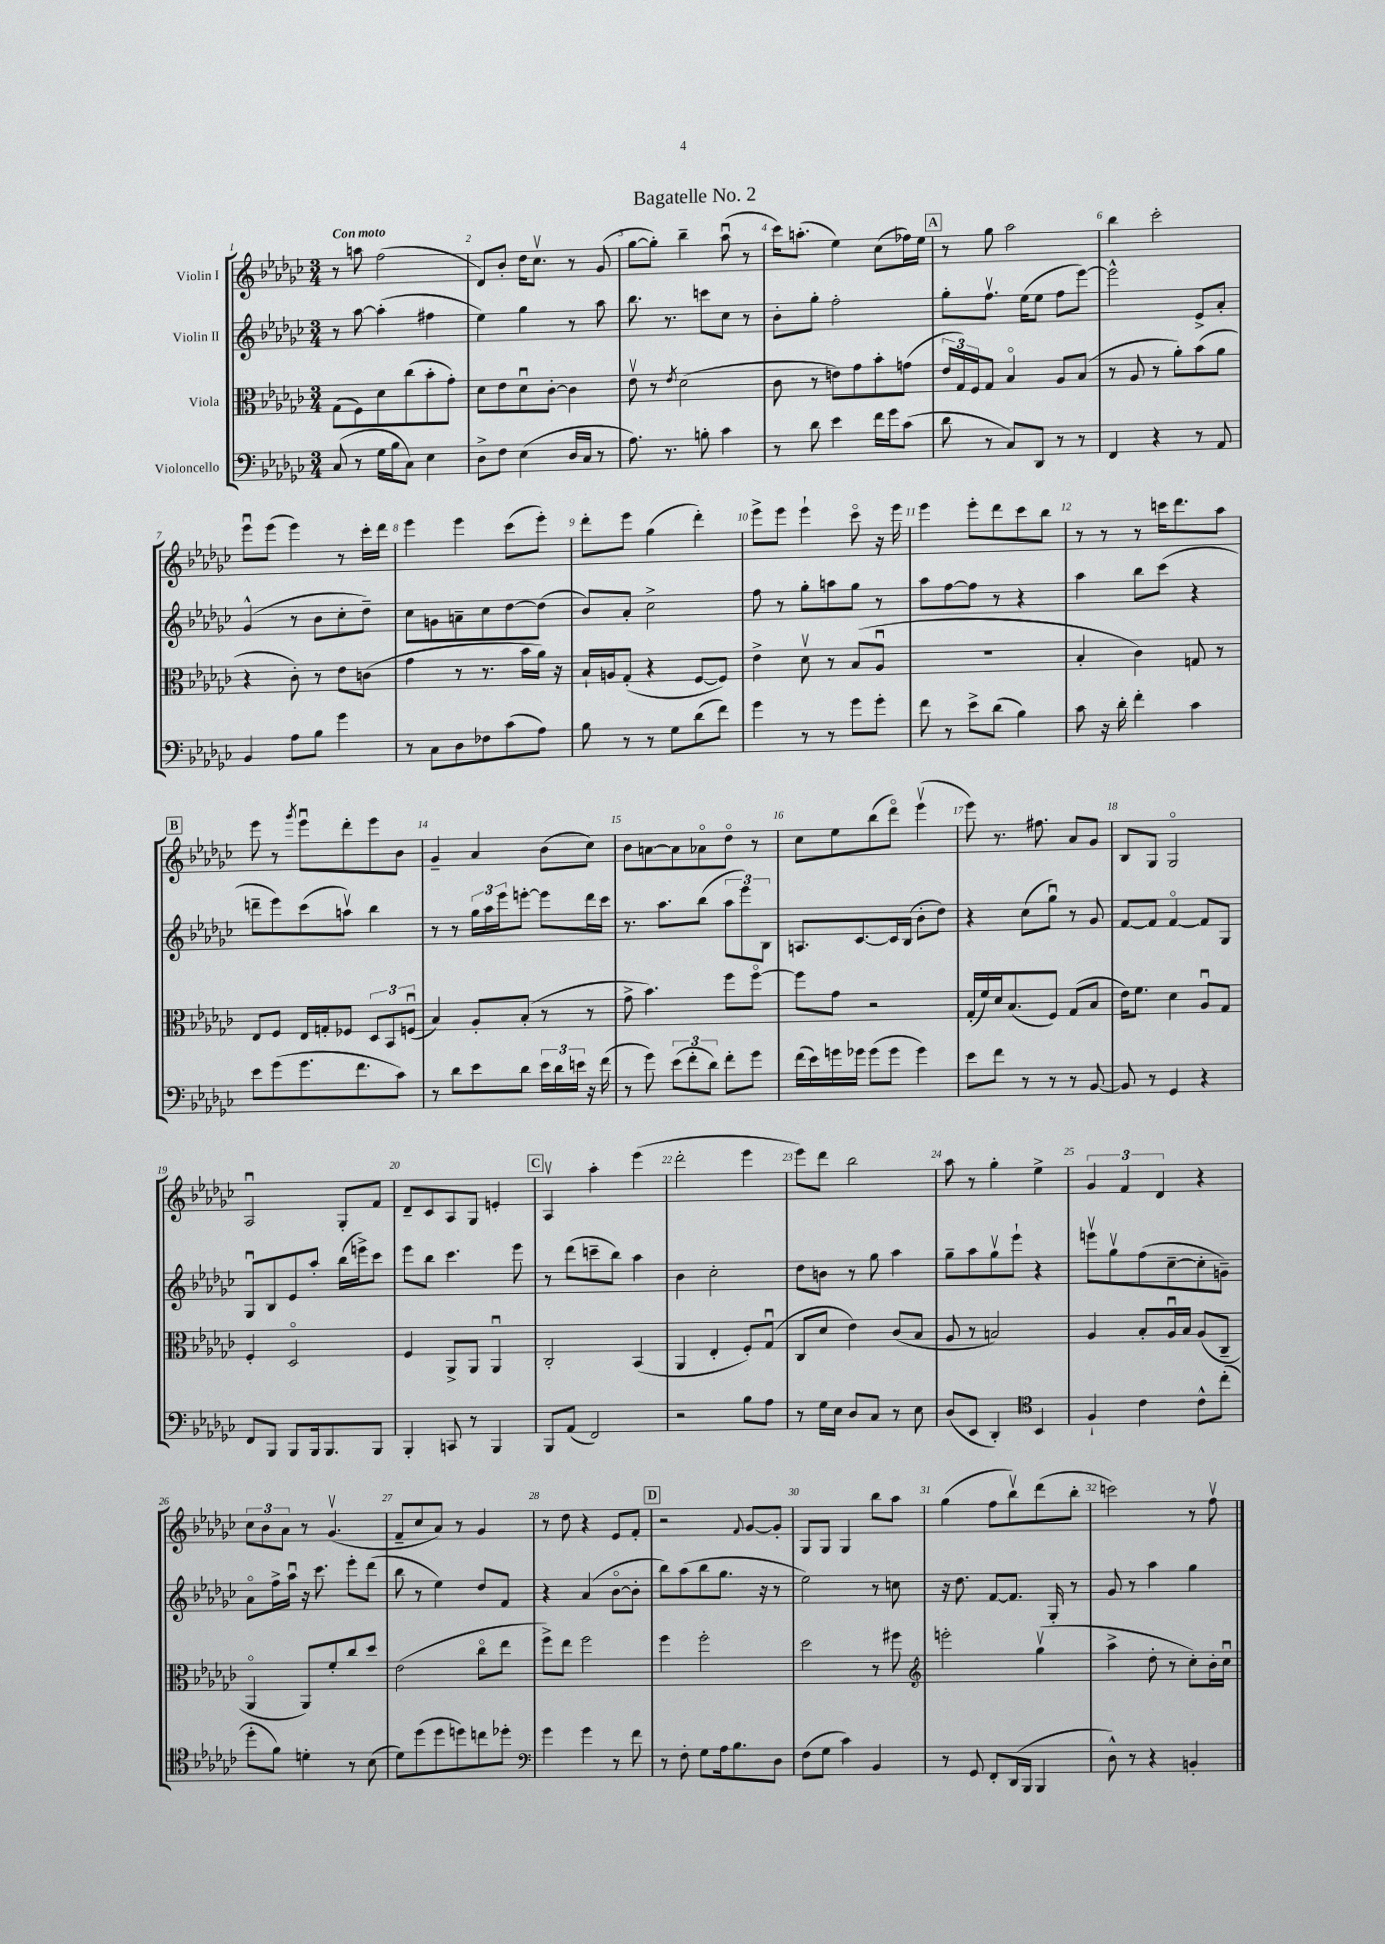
\header { title = "Bagatelle No. 2" }
<<
\new StaffGroup <<
\new Staff = "s0" \with { instrumentName = "Violin I" } {
    \clef treble \key ges \major \numericTimeSignature \time 3/4 \tempo "Con moto"
    r8 a''8 f''2( |
    des'8) bes'8-. des''16 ces''8.\upbow r8 ges'8( |
    ges''8~ ges''8-.) bes''4-- aes''8\downbow( r8 |
    ces'''16) a''8.-.( ees''4) ces''8( fes''16) ees''16 |
    \mark \markup { \box "A" } r8 ges''8 aes''2 |
    bes''4 ces'''2-. |
    ees'''8\downbow ees'''8( ees'''4) r8 ces'''16-. des'''16 |
    ees'''4 ees'''4 ces'''8( ees'''8-.) |
    des'''8-. ees'''8 ges''4( des'''4-.) |
    ees'''8-> ees'''8 ees'''4-! ces'''8\flageolet r16 ees'''16 |
    ees'''4 ees'''8-. des'''8 ces'''8 bes''8 |
    r8 r8 r8 c'''16 des'''8. aes''8 |
    \mark \markup { \box "B" } ees'''8 r8 \acciaccatura { ges'''8 } ees'''8\downbow des'''8-. ees'''8 bes'8 |
    ges'4-- aes'4 bes'8( ces''8) |
    bes'8 a'8~ a'8 aes'8\flageolet des''8\flageolet r8 |
    ces''8 ees''8 bes''8( des'''8\flageolet) ees'''4\upbow( |
    ees'''8) r8. fis''8. aes'8 ges'8 |
    bes8 ges8 ges2\flageolet |
    aes2\downbow ges8-. f'8 |
    des'8-- ces'8 aes8 ges8 e'4-. |
    \mark \markup { \box "C" } aes4\upbow aes''4-. ees'''4( |
    des'''2-. ees'''4 |
    ees'''8) des'''8 bes''2 |
    aes''8 r8 ges''4-. ees''4-> |
    \tuplet 3/2 { ges'4 f'4 des'4 } r4 |
    \tuplet 3/2 { ces''8 bes'8 aes'8 } r8 ges'4.\upbow( |
    f'8-- ces''8 aes'8) r8 ges'4 |
    r8 des''8 r4 ees'8 f'8-. |
    \mark \markup { \box "D" } r2 \appoggiatura { f'8 } ges'8~ ges'8-. |
    ges8 ges8 ges4 bes''8 aes''8 |
    ges''4( f''8 bes''8\upbow) des'''8( bes''8-. |
    c'''2) r8 f''8\upbow \bar "|." |
}
\new Staff = "s1" \with { instrumentName = "Violin II" } {
    \clef treble \key ges \major \numericTimeSignature \time 3/4
    r8 aes''8~ aes''4-.( fis''4 |
    ees''4) ges''4 r8 aes''8 |
    bes''8. r8. c'''8 ces''8 r8 |
    bes'8-. ges''8-. f''2-. |
    \mark \markup { \box "A" } ges''8-. f''8.\upbow ees''16( ees''8 f''8 ees'''8~) |
    ees'''2-^ ees'8-> aes'8-. |
    ges'4-^( r8 bes'8 ces''8-. des''8--) |
    ces''8 g'8 a'8-- ces''8 des''8~ des''8( |
    bes'8) aes'8-. ces''2-> |
    f''8 r8 ges''8-. a''8 ges''8 r8 |
    aes''8 f''8~ f''8 r8 r4 |
    aes''4 bes''8 ces'''8( r4 |
    \mark \markup { \box "B" } d'''8-- ees'''8) ces'''8( a''8\upbow) bes''4 |
    r8 r8 \tuplet 3/2 { ges''16 aes''16 ees'''16 } e'''8~-. e'''8 des'''16 ces'''16 |
    r8. aes''8. bes''8( \tuplet 3/2 { aes''8 ees'''8) bes8 } |
    a8. ces'8.~ ces'16 bes16( bes'8-. des''8) |
    r4 ces''8( ges''8\downbow) r8 ges'8 |
    f'8~ f'8 f'4~\flageolet f'8 ges8 |
    ges8\downbow bes8 ees'8 aes''8-. bes''16( e'''16->) ces'''8 |
    ees'''8 bes''8 ces'''4. ees'''8 |
    \mark \markup { \box "C" } r8 des'''8( c'''8-- bes''8) aes''4 |
    bes'4 ces''2-. |
    des''8 b'8 r8 ges''8 aes''4 |
    ges''8-- aes''8 ges''8\upbow ees'''8-! r4 |
    e'''8\upbow ges''8\upbow f''8( ces''8~-- ces''8-. g'8--) |
    aes'8\flageolet f''16-> aes''16\downbow r16 ces'''8. ees'''8-. des'''8( |
    bes''8 r8 ees''4) des''8 f'8 |
    r4 aes'4( bes'8~\flageolet bes'8-. |
    \mark \markup { \box "D" } bes''8) aes''8( bes''8 ges''8. r16 r8 |
    ees''2) r8 c''8 |
    r16 des''8. f'8~ f'8. ges16-. r8 |
    ges'8 r8 aes''4 ges''4 \bar "|." |
}
\new Staff = "s2" \with { instrumentName = "Viola" } {
    \clef alto \key ges \major \numericTimeSignature \time 3/4
    ges8( f8) des'8 ces''8( bes'8-. ges'8-.) |
    des'8 ees'8 des'8\downbow ces'8~-. ces'4 |
    ees'8\upbow r8 \acciaccatura { ees'8 } des'2( |
    ces'8 r8 e'8) ges'8 bes'8-. g'8( |
    \mark \markup { \box "A" } \tuplet 3/2 { ees'16 ges16) f16 } ges8 bes4\flageolet aes8 bes8( |
    r8 aes8 r8 aes'8-.) bes'8( aes'8 |
    r4 ces'8-.) r8 ees'8 c'8( |
    ges'4 r8 r8. bes'16 aes'16) r16 |
    bes16-! a16 ges8-.( r4 f8~ f8) |
    ees'4-> des'8\upbow r8 bes8( aes8\downbow |
    r2. |
    bes4-. ces'4) g8 r8 |
    \mark \markup { \box "B" } ees8 f8 ees16 g16-. fes8 \tuplet 3/2 { des8 bes,8 f8\downbow( } |
    bes4) aes8-. bes8-.( r8 r8 |
    ges'8-> bes'4.) f''8 f''8~\flageolet |
    f''8 ges'8 r2 |
    ges16-.( f'16) des'16 bes8.( f8) ges8( bes8 |
    ees'16) f'8. des'4 aes8\downbow ges8 |
    f4-. des2\flageolet |
    f4 aes,8-> aes,8 aes,4\downbow |
    \mark \markup { \box "C" } ces2-. bes,4( |
    aes,4 ees4-. f8-.) ges8\downbow( |
    ces8 des'8 ees'4) ces'8( bes8 |
    aes8 r8 b2) |
    aes4 bes8-. aes16\downbow bes16 aes8( ces8-- |
    aes,4\flageolet aes,8) f'8-. ces''8 des''8 |
    ees'2( ces''8\flageolet ees''8 |
    f''8->) ees''8 f''2 |
    \mark \markup { \box "D" } f''4 f''2-. |
    des''2 r8 fis''8 |
    \clef treble e'''2-. ges''4\upbow( |
    aes''4-> des''8-. r8 ces''8-.) bes'16-. ces''16\downbow \bar "|." |
}
\new Staff = "s3" \with { instrumentName = "Violoncello" } {
    \clef bass \key ges \major \numericTimeSignature \time 3/4
    ces8( r8 ges16 bes16 ces8) ees4 |
    des8-> f8 ees4( des16 ces16 r8 |
    aes8.) r8. b8-. ces'4 |
    r8 des'8 ees'4 f'16 ges'16 ces'8( |
    \mark \markup { \box "A" } des'8 r8 ces8) des,8 r8 r8 |
    f,4 r4 r8 aes,8 |
    bes,4 aes8 bes8 ges'4 |
    r8 ces8 des8 fes8 ces'8( aes8) |
    bes8 r8 r8 ges8 des'8( f'8) |
    ges'4 r8 r8 ges'8 ges'8-. |
    f'8 r8 ees'8-> des'8( bes4) |
    ces'8 r16 des'16-. f'4-. ces'4 |
    \mark \markup { \box "B" } ees'8 ges'8( ges'8. f'8. ces'8) |
    r8 des'8 ees'8 des'8 \tuplet 3/2 { ees'16 des'16 e'16 } r16 f'16( |
    r8 ges'8) \tuplet 3/2 { ees'8( f'8-. des'8) } f'8-. ges'8 |
    f'16( ees'16) g'16 ges'16 ges'8( ges'8 ges'4) |
    ees'8 f'8 r8 r8 r8 bes,8~ |
    bes,8 r8 ges,4 r4 |
    f,8 bes,,8 bes,,8 bes,,16 bes,,8. bes,,8 |
    bes,,4-. c,8 r8 bes,,4 |
    \mark \markup { \box "C" } bes,,8 aes,8( f,2) |
    r2 bes8 aes8 |
    r8 ges16 ees16 des8 ces8 r8 ees8 |
    des8( ees,8 des,4-.) \clef tenor bes,4 |
    f4-! ces'4 ces'8-^ ces''8-.( |
    des''8-. f'8) d'4-. r8 bes8( |
    des'8) des''8( des''8 d''8) c''8 des''8-. |
    \clef bass ges'4 ges'4 r8 f'8 |
    \mark \markup { \box "D" } r8 f8-. ges8 aes16 bes8. des8 |
    f8( ges8 ces'4) bes,4 |
    r8 ges,8 f,8-. des,16( bes,,16 bes,,4 |
    des8-^) r8 r4 b,4-. \bar "|." |
}
>>
>>
\layout { \context { \Score \override BarNumber.break-visibility = ##(#f #t #t) barNumberVisibility = #all-bar-numbers-visible } }
